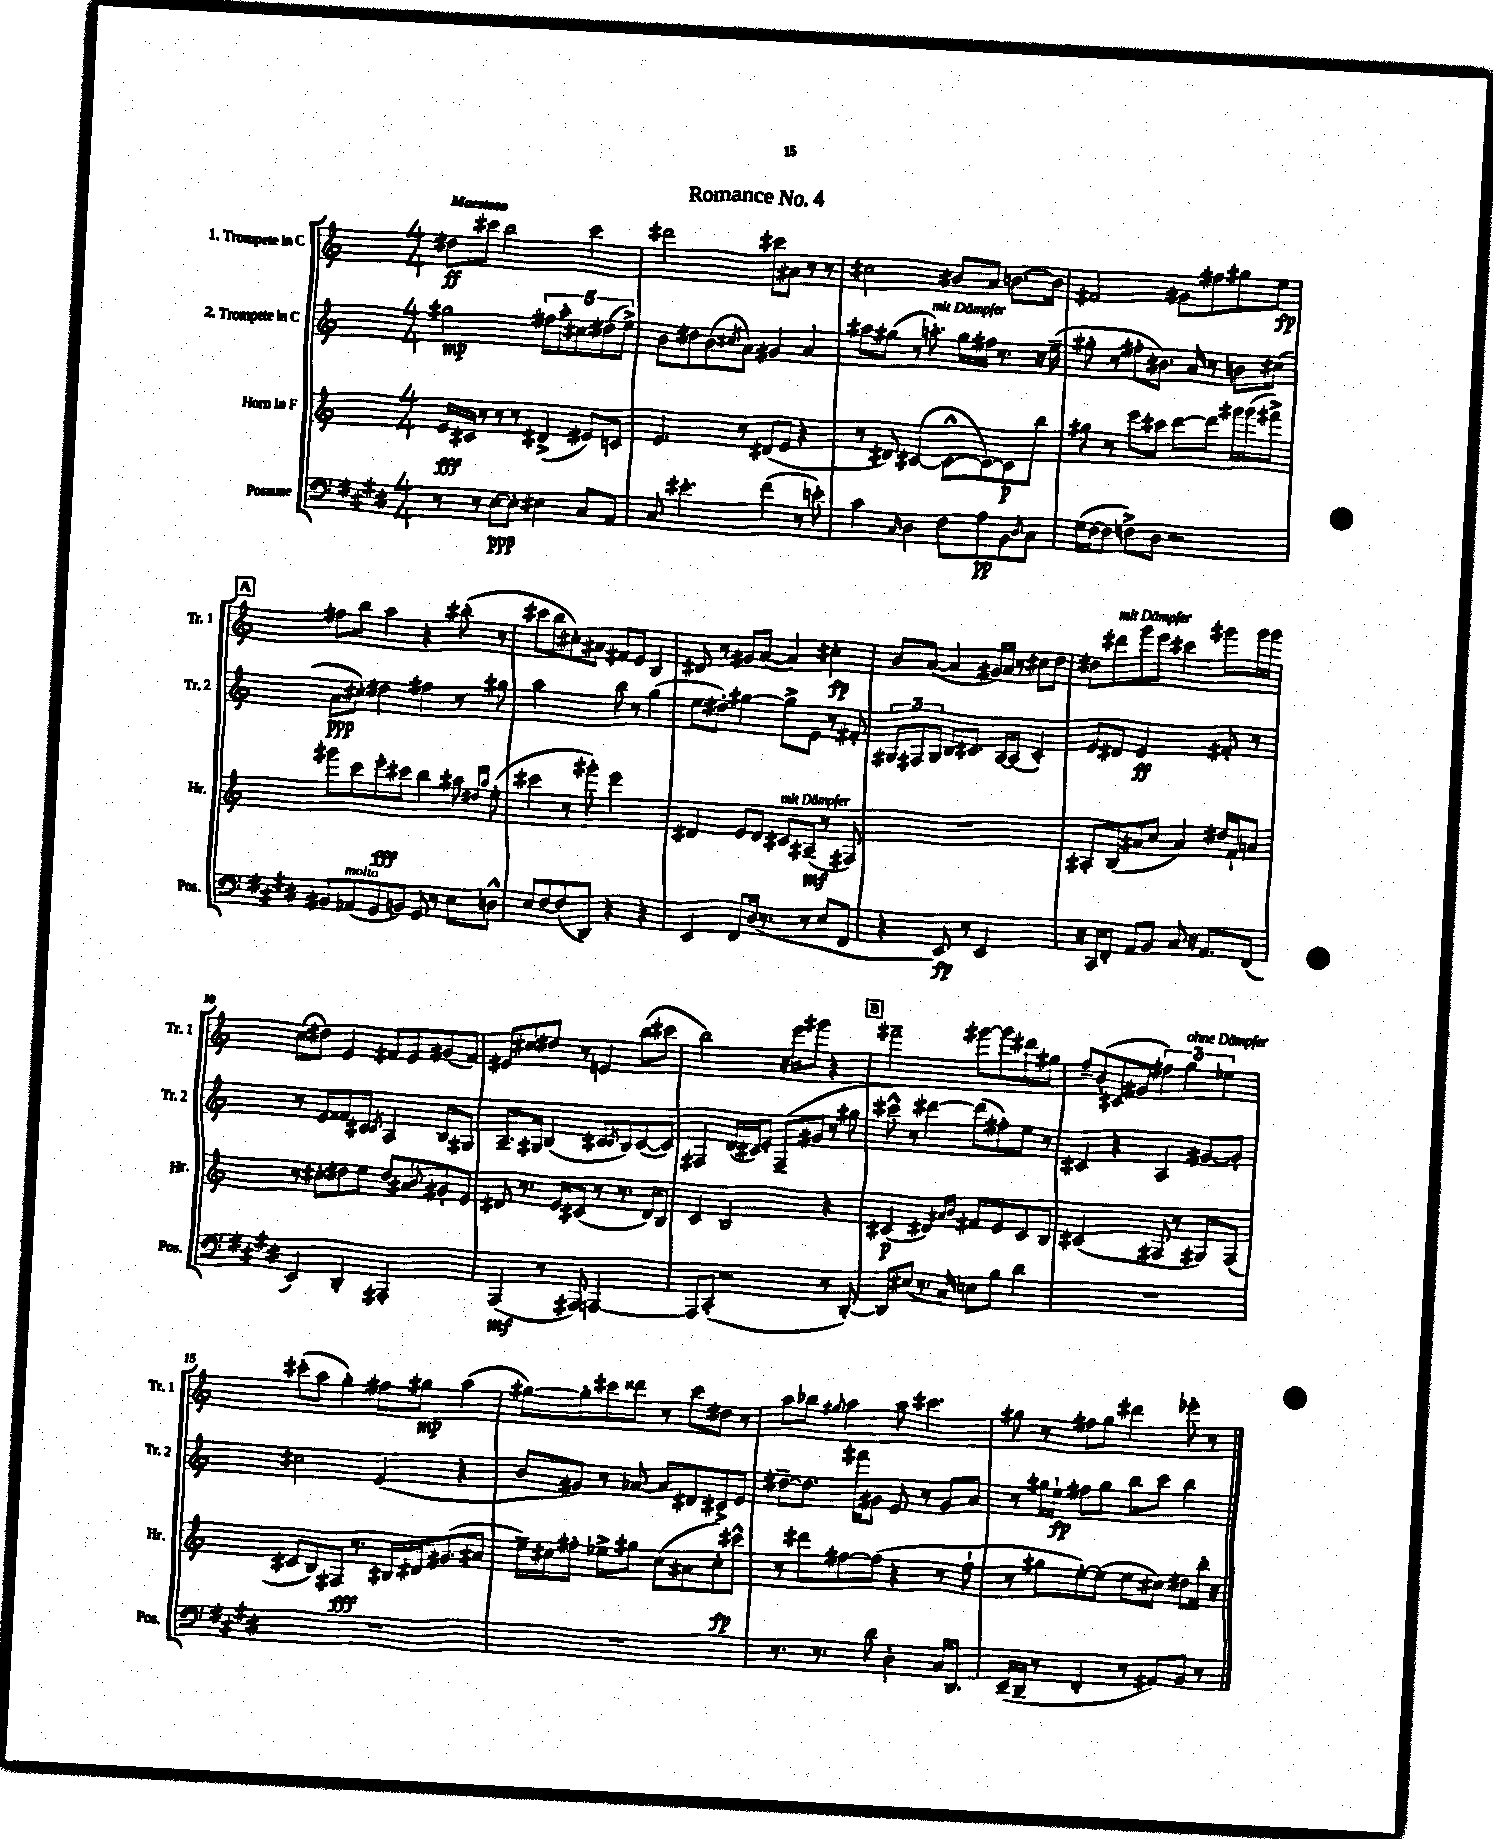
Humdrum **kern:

**kern	**kern	**kern	**kern
*staff4	*staff3	*staff2	*staff1
*clefF4	*clefG2	*clefG2	*clefG2
*k[f#c#g#d#]	*k[]	*k[]	*k[]
*M4/4	*M4/4	*M4/4	*M4/4
8r	16e/LL	2gg#\	8dd#\L
.	16c#/JJ	.	.
8r	8r	.	8ccc#\J
[8E\L	8r	.	2bb\
8E'\]J	8r	.	.
4E#\	(4d#^/	10ff#\L	.
.	.	10aa'\	.
.	.	10cc#\	.
8C#/L	8e#/L)	.	4ccc#\
.	.	(10dd#\	.
8AA/J	8c/J	.	.
.	.	10ee^\J)	.
=	=	=	=
8C#/	4.e/	8b\L	2ddd#\
4.e#'\	.	8dd#\	.
.	.	(8b\	.
.	.	8qcc#/	.
.	8r	8a\J)	.
(4f#\	(8d#/L	4g#/	8ccc#\L
.	8e/J	.	8a#\J
8r	4r	4a/	8r
8e'\)	.	.	8r
=	=	=	=
4c#\	8r	8aa#\L	2cc#\
.	8d#/)	(8gg#\J	.
16qqC#/	.	.	.
4D#\	([4c#/	8r	.
.	.	8.aa'\)	.
8F#\L	8c#^^\_L	.	8b#/L
.	.	16gg#\LL	.
8A\	8c#\_)	16ff#\JJ	8a/J
.	.	8.r	.
8BB\	8c#\]	.	[8.b\L
8qD#/	.	.	.
8C#\J	8bb\J	16r	.
.	.	(16ee~\	16b\]Jk
=	=	=	=
(16G#\LL	8gg#\	8gg#'\	2f#/
[16F#\J	.	.	.
8F#\]J	8r	8r	.
8F^\L)	8eee\L	8ff#'\L	.
8D#\J	8ccc#\J	8.b#\J)	.
2r	[8ddd\L	.	8g#\L
.	.	16a/	.
.	8ddd\]J	8r	8ff#\
.	16ggg#\LL	8b\L	8gg#\
.	(16ggg#\J	.	.
.	8fff#^\J)	(8cc#\J	8ee\J
=	=	=	=
8BB#/L	8ggg#\L	8a\L	8ff#\L
(8AA-/	8ccc\	8cc#'\J)	8bb\J
8GG#/	8eee'\	4dd#\	4aa\
8BB/J)	8ccc#\J	.	.
8GG#/	4bb\	4ff#\	4r
8r	.	.	.
8E\L	8aa#\	8r	(8bb#'\
.	16qqdd#/LL	.	.
.	16qqaa#/JJ	.	.
8D^^\J	(8ee'\	8gg#\	8r
=	=	=	=
8E/L	4ccc#\	2aa\	8ccc#\L
[8F#/	.	.	8bb\
(8F#/]	8r	.	8cc#'\)
8DD#/J)	8ggg#'\)	.	8a#\J
4r	2eee\	8bb\	8f#/L
.	.	8r	8e/J
4r	.	(4gg\	4B/
=	=	=	=
4EE/	4d#/	8ee\L	8d#/
.	.	8dd#'\J)	8r
8FF#/L	8e/L	[4gg#\	8g#/L
(16D#/Jk	8d#/J	.	([8a/J
8.r	.	.	.
.	8c#/L	8gg#^\]L	4a/])
8r	(8A#~/J	8e\J	.
8E/L	8r	8r	4cc#'\
8FF#/J	8F#/)	8f#'/	.
=	=	=	=
4r	1r	12G#/L	8b/L
.	.	12F#/	.
.	.	.	([8a/J
.	.	12G#/J	.
8EE/)	.	8B/L	4a/]
8r	.	8.c#/J	.
2EE/	.	.	16g#/LL)
.	.	[16A/LK	16a/JJ
.	.	(8A/]J	8r
.	.	4c#'/)	8cc#\L
.	.	.	8dd\J
=	=	=	=
16r	8A#'/L	8e/L	8dd#\L
16CC#/LK	.	.	.
8FF#'/J	(8B/	8d#/J	8ddd#\
8AA/L	8a#/	2e/	8ggg\
8BB/J	8cc/J	.	8eee\J
8C#/	4a#/)	.	4ccc#\
16r	.	.	.
8.AA/L	.	.	.
.	16dd#/LL	8f#'/	8ggg#\L
.	16f`/J	.	.
(8FF#/J	8a/J	8r	16ggg#\L
.	.	.	16ggg#\JJ
=	=	=	=
4EE/)	8r	8r	(8cc\L
.	8cc#'\L	8e/L	8dd#\J)
4DD#'/	8dd#\	8f##/	4e/
.	8ee\J	8c#/J	.
.	.	8qc#/	.
2AAA#'/	8dd#/L	4A/	8f#/L
.	8a#/	.	8e/
.	8qqb/	.	.
.	8g#'/	8B/L	(8g#/
.	8e/J	8G#/J	8f#/J)
=	=	=	=
(4AAA/	8d#/	8.A~/L	8e#/L
.	8.r	.	8cc#/
.	.	16G#/Jk	.
8r	.	(4B/	8dd#/J
.	16e/LK	.	.
8AAA#/)	(8c#/J	.	8r
[2AAA/	8r	8c#/L	4e/
.	.	8qc#/	.
.	8.r	8B/)	.
.	.	([8c#/	(8bb\L
.	16d#/LK)	.	.
.	8B/J	8c#/]J)	8ccc#\J
=	=	=	=
8AAA/]L	4c/	4F#/	2bb\)
(8CC#'/J	.	.	.
2r	2B/	(16d/LL	.
.	.	16c#/J)	.
.	.	8e'/J	.
.	.	(8F#~/L	16r
.	.	.	16eee\LK
.	.	8g#/J	8ggg#\J
8r	4r	8r	4r
[8DD#'/)	.	8gg#\	.
=	=	=	=
8DD#/]L	(4c#/	8ccc#^^\)	2fff#~\
(8E#/J	.	8r	.
8.r	4d#/)	[4ddd#\	.
16C#/)	.	.	.
.	16qqa#/LL	.	.
.	16qqb/JJ	.	.
8E\L	8f#/L	(8ddd#\]L	[8ggg#\L
8B\J	8e/	8ff#'\)	8ggg#\]
4d#\	8c#/	8ee\J	8ddd#\
.	8B/J	8r	8gg#\J
=	=	=	=
1r	(2c#/	4c#/	8ff~/L
.	.	.	(8b'/
.	.	4r	8c#/
.	.	.	8g#/J
.	8F#/	4A/	6ff#\)
.	8r	.	.
.	.	.	6gg\
.	8G#/L)	[8g#/L	.
.	.	.	6ee-\
.	(8F#/J	8g#'/]J	.
=	=	=	=
1r	8c#/L	2cc#\	(8ccc#'\L
.	8B/)	.	8aa\J
.	8F#/J	.	4gg'\)
.	8.r	.	.
.	.	(4e/	8ff#\L
.	16B#/LL	.	.
.	16d#/J	.	8gg#\J
.	(8.g#/	.	.
.	.	4r	(4aa\
.	8a#/J	.	.
=	=	=	=
1r	16ee~\LL)	8b/L	[8gg#\L)
.	16cc#\J	.	.
.	8ff#'\J	8g#/J)	8gg#'\]
.	8ee-^\L	8r	8ccc#\
.	8gg#\J	[8a-/	8ddd##\J
.	(8cc#\L	8a-/]L	8r
.	8a#\	8d#/	8ccc#\L
.	8cc#'\)	8c#^/	8dd#\J
.	8ccc#^^\J	8e/J	8r
=	=	=	=
8.r	8r	[8dd#~\L	8aa\L
.	8ddd#\L	8.dd#\]J	8bb-\J
8.r	.	.	.
.	.	.	8qqgg#/
.	[8ff#\	.	4aa\
.	.	16fff#\LK	.
8d#\	(8ff#\]J	8g#\J	.
4D#'\	4r	8e/	8aa\
.	.	8r	4.ccc#\
16C#/LK	8r	8g#/L	.
8.DD#/J	.	.	.
.	8ff#`\	8a/J	.
=	=	=	=
(16EE~/LL	8r	8r	8gg#\
16DD#~/JJ	.	.	.
8r	8gg#\L	16gg#\LL	8r
.	.	16ee`\JJ	.
4FF#'/	[8ee'\)	8ff#\L	8ff#\L
.	(8ee\]J	8gg#\J	8gg#\J
8r	8ee\L	8bb\L	4ddd#\
8AA#/L)	8cc#\J)	8ccc\J	.
8BB/J	8dd#\L	4bb\	8eee-'\
8r	16bb'\Jk	.	8r
.	16r	.	.
==	==	==	==
*-	*-	*-	*-
